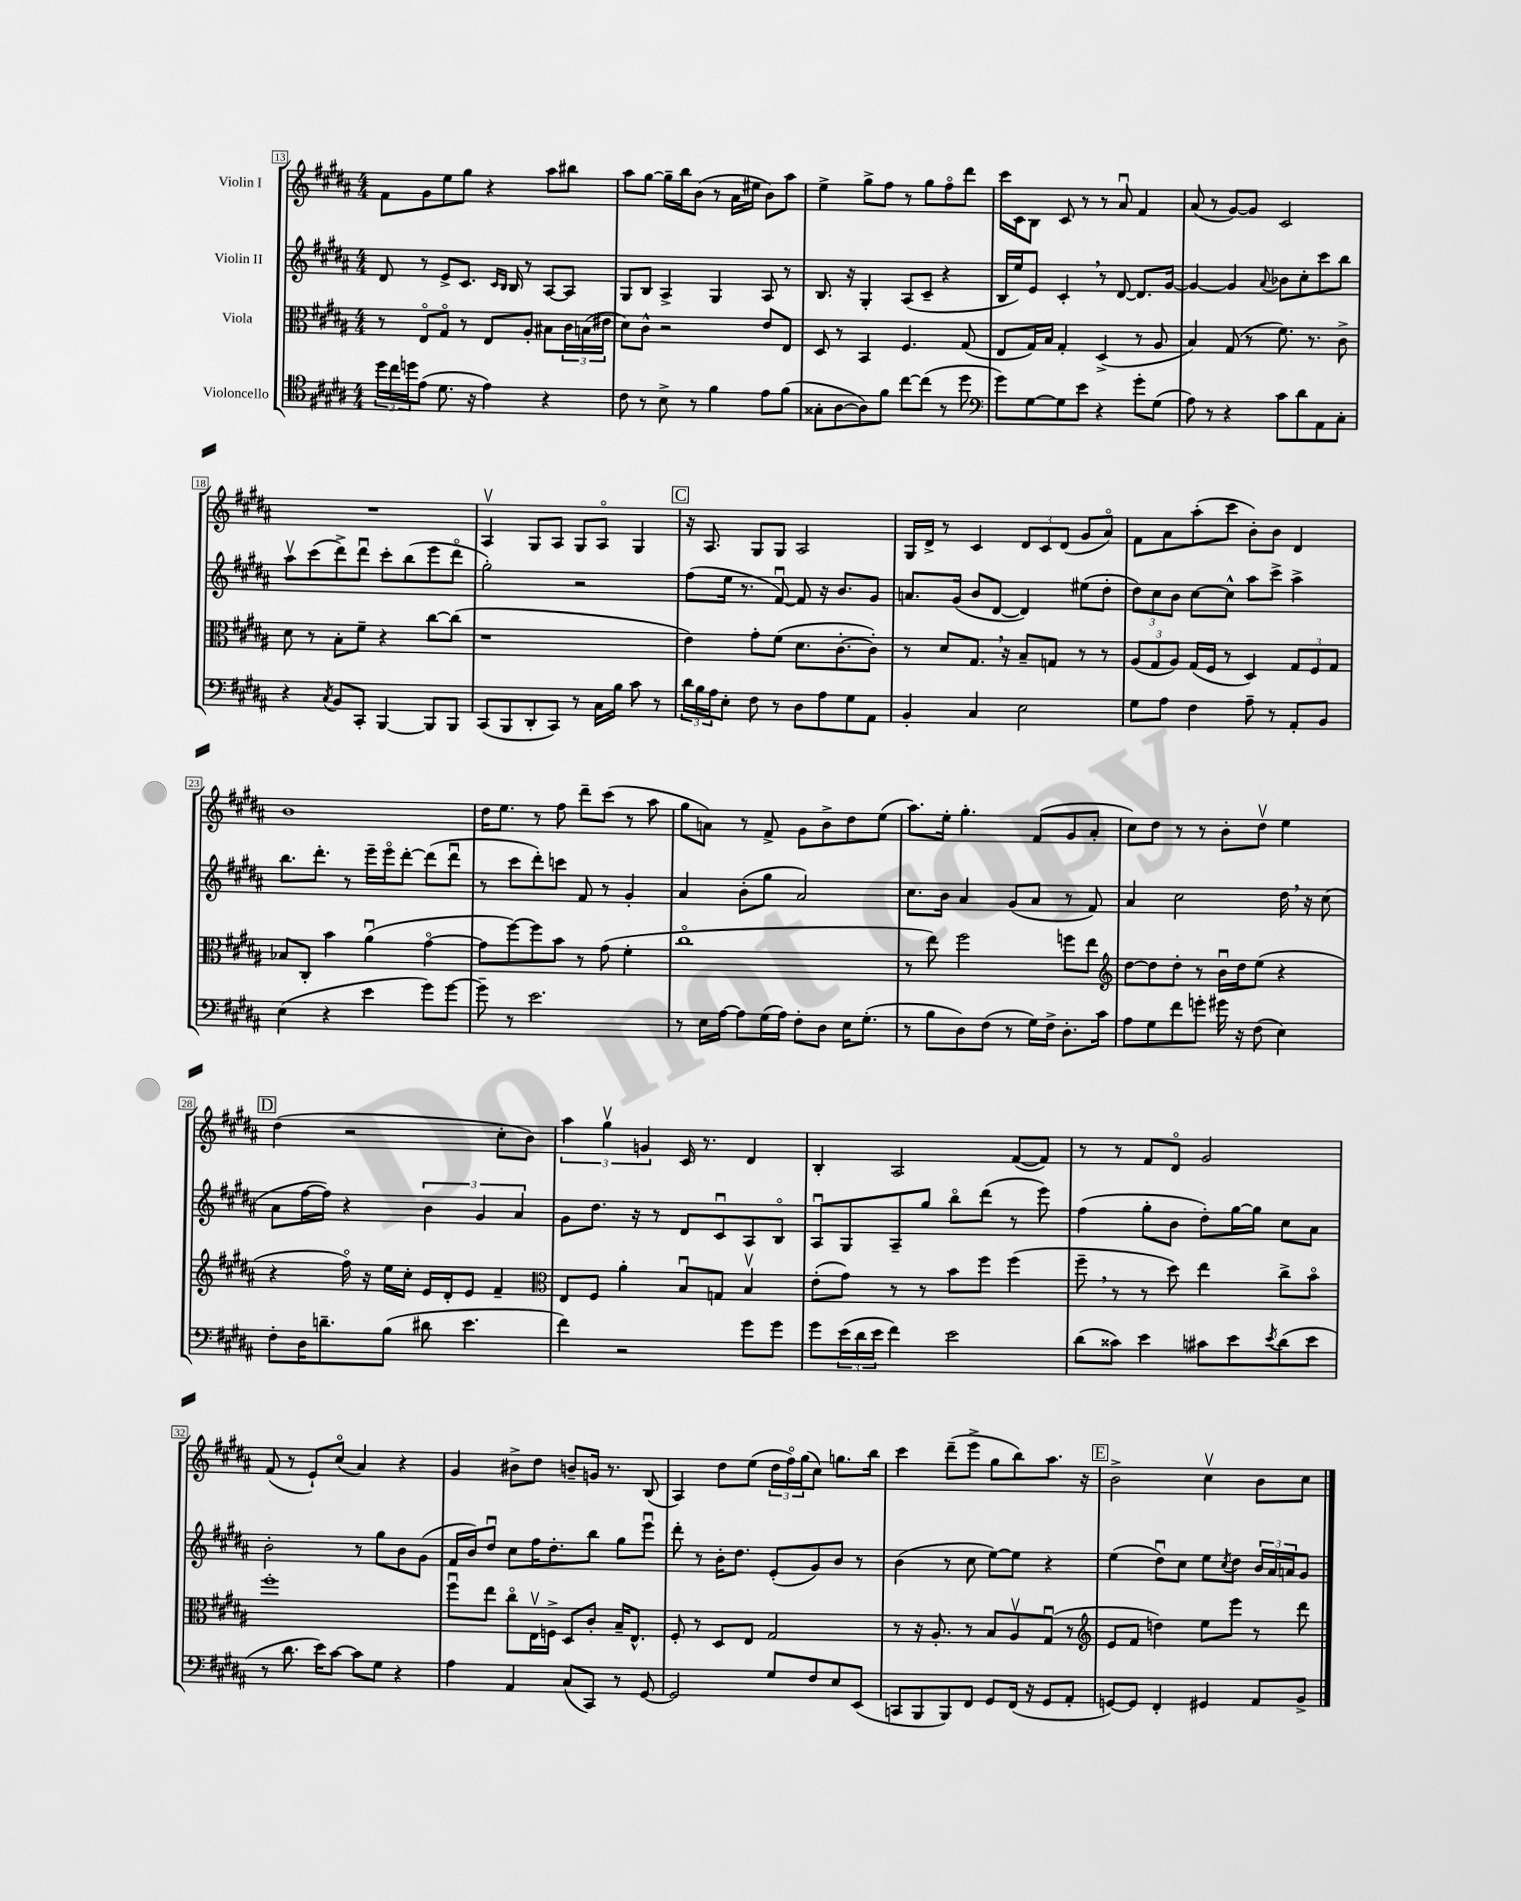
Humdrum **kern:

**kern	**kern	**kern	**kern
*staff4	*staff3	*staff2	*staff1
*clefC4	*clefC3	*clefG2	*clefG2
*k[f#c#g#d#a#]	*k[f#c#g#d#a#]	*k[f#c#g#d#a#]	*k[f#c#g#d#a#]
*M4/4	*M4/4	*M4/4	*M4/4
24dd#	8r	8d#	8f#
24cc#	.	.	.
24dd	.	.	.
(8e	8Eo	8r	8g#
8.d#	8G#o	8e^	8ee
.	8r	8.c#	8gg#
16r	.	.	.
4e)	8E	.	4r
.	.	16qqc#	.
.	.	16qqB	.
.	.	16B	.
.	8A#'	8r	.
4r	8B#	[8A#	8aa#
.	24c#	8A#]	8bb#
.	(24B	.	.
.	24e#	.	.
=	=	=	=
8c#	8d#)	8G#	8aa#
8r	8c#^^	8B	[8gg#
8B^	2r	4A#^	16gg#~]
.	.	.	16bb
8r	.	.	(8b
4f#	.	4G#	8r
.	.	.	16a#
.	.	.	16ee#
8e	8e	8A#	8b)
(8f#	8E	8r	8aa#
=	=	=	=
8G##'	8D#	8.B	4ee^
[8A#	8r	.	.
.	.	16r	.
8A#])	4BB	4G#'	8gg#^
8f#	.	.	8ff#
[8cc#	4.F#	(8A#	8r
(8cc#]	.	8c#~	8gg#
8r	.	4r	8ff#o
8dd#	(8G#	.	8ddd#
=	=	=	=
*clefF4	*	*	*
8g#)	8E	16B	16ccc#
.	.	16ee)	16c#
[8G#	16G#)	8e	8B
.	16B	.	.
8G#]	4G#'	4c#'	8c#
8e	.	.	8r
4r	(4D#^	8r	8r
.	.	[8d#	8a#u
8g#'	8r	8.d#]	4f#
(8G#	8A#	.	.
.	.	[16g#	.
=	=	=	=
8A#)	4B)	4g#_	(8a#
8r	.	.	8r
4r	(8G#	4g#]	[8g#)
.	8r	.	8g#]
.	.	8qqa#	.
8c#	8.f#)	8b-	2c#
8d#	.	8cc#'	.
.	8.r	.	.
8AA#	.	8ccc#	.
8C#'	8c#^	8bb	.
=	=	=	=
4r	8d#	8aa#v	1r
.	8r	(8ccc#	.
8qC#	.	.	.
8BB	8B'	8ddd#^)	.
8CC#'	8f#~	8ddd#u	.
[4BBB	4r	8ccc#'	.
.	.	(8bb	.
8BBB]	[8cc#	8eee	.
8BBB	(8cc#]	8ddd#o	.
=	=	=	=
(8CC#	1r	2gg#')	4A#v
8BBB	.	.	.
8DD#'	.	.	8G#
8CC#)	.	.	8A#
8r	.	2r	8G#
16C#	.	.	8A#o
16B	.	.	.
8c#	.	.	4G#
8r	.	.	.
=	=	=	=
24d#	4e)	(8ff#	16r
24B	.	.	.
.	.	.	8.A#
24A#	.	.	.
8E'	.	16ee	.
.	.	8.r	.
8F#	8g#'	.	8G#
8r	(8f#	[8f#u)	8G#
8D#	8.d#	8f#]	2A#
8A#	.	16r	.
.	[8.c#'	8.b	.
8G#	.	.	.
8AA#	8c#'])	8g#	.
=	=	=	=
4BB'	8r	8.a	16G#
.	.	.	16d#^
.	8d#	.	8r
.	.	(16g#	.
4C#	8.G#	8b	4c#
.	.	[8d#	.
.	16r	.	.
2E	8B~	4d#])	12d#
.	.	.	12c#
.	8G	.	.
.	.	.	(12d#
.	8r	(8ee#	8g#
.	8r	8dd#'	8a#o)
=	=	=	=
8G#	(12A#	12dd#)	8f#
.	12G#	12cc#	.
8A#	.	.	8a#
.	12A#)	12b	.
4F#	(16G#	[8cc#	(8aa#'
.	16F#	.	.
.	8r	8cc#^^]	8ccc#
8A#~	4D#)	8aa#	8b')
8r	.	8ccc#^	8b
8AA#'	12G#	4aa#^	4d#
.	12F#	.	.
8BB	.	.	.
.	12G#	.	.
=	=	=	=
(4E	8B-	8.bb	1b
.	8C#'	.	.
.	.	8.ddd#'	.
4r	4b	.	.
.	.	8r	.
4e	(4a#u	16eee~	.
.	.	16eeeo	.
.	.	[8ddd#'	.
8g#)	[4g#o	(8ddd#]	.
[8g#	.	8ddd#u	.
=	=	=	=
8g#~]	8g#]	8r	16dd#
.	.	.	8.ee
8r	[8ff#)	8ccc#	.
2.e	8ff#]	8ddd#')	8r
.	8b	8ccc	8ff#
.	8r	8f#	8ddd#~
.	(8g#	8r	(8ccc#
.	4f#'	4g#'	8r
.	.	.	8aa#
=	=	=	=
8r	1cc#o	4a#	8gg#
16E	.	.	8a)
[16A#	.	.	.
8A#]	.	(8b'	8r
(16G#	.	8gg#	8f#^
16A#)	.	.	.
8F#'	.	2a#)	8g#
8D#	.	.	8b^
16E	.	.	8dd#
(8.G#'	.	.	.
.	.	.	(8ee
=	=	=	=
8r	8r	8.cc#	8.aa#)
8B	8ee)	.	.
.	.	16b	16ee'
8D#)	2ff#	4a#	4.gg#'
(8F#	.	.	.
8r	.	(8g#	.
16G#)	.	8a#	(8f#
16F#^	.	.	.
8.D#'	8ff	8r	8g#
.	8ee	8f#)	8a#'
16c#	.	.	.
=	=	=	=
*	*clefG2	*	*
8A#	[8dd#	4a#	8cc#)
8G#	8dd#]	.	8dd#
8f#	8dd#'	2cc#	8r
8g'	8r	.	8r
16g#	16bu	.	8b'
16r	16dd#	.	.
(8F#	(8ee	.	8dd#v
4E)	4r	16dd#	4ee
.	.	16r	.
.	.	(8cc#	.
=	=	=	=
8F#'	4r	8a#	(4dd#
16D#	.	[16ff#	.
8.d~	.	16ff#])	.
.	16ff#o)	4r	2r
.	16r	.	.
(8B	16ee	.	.
.	16cc#'	.	.
8d#	16e	6b	.
.	16d#'	.	.
4.e	8e	.	.
.	.	6g#	.
.	4f#~	.	8cc#'
.	.	6a#	.
.	.	.	8b)
=	=	=	=
*	*clefC3	*	*
4f#)	8E	8g#	6aa#
.	8F#	8.dd#	.
.	.	.	6gg#v
2r	4a#'	.	.
.	.	16r	.
.	.	.	6g
.	.	8r	.
.	8Bu	8d#	16c#
.	.	.	8.r
.	8G	8c#u	.
8g#	4Bv	8A#	4d#
8g#	.	8Bo	.
=	=	=	=
8g#	(8e'	8A#u	4B'
(24e	8g#)	8G#	.
24d#	.	.	.
24e	.	.	.
4f#)	8r	8A#~	2A#
.	8r	8gg#	.
2e	8b	8bbo	.
.	8ff#	(8ddd#	.
.	(4ff#	8r	([8f#
.	.	8eee)	8f#])
=	=	=	=
(8d#	8ff#~	(4ff#	8r
8c##)	8r	.	8r
4e	8r	8gg#'	8f#
.	8dd#)	8b	8d#o
8c#	4ee	8dd#')	2g#
8e	.	[16gg#	.
.	.	16gg#]	.
8qe	.	.	.
(8d#	8cc#^	8cc#	.
8e	8bo	8a#	.
=	=	=	=
8r	1ff#'	2b'	(8f#
8.d#	.	.	8r
.	.	.	8e`)
16e)	.	.	.
[8c#	.	.	(8cc#o
8c#]	.	8r	4a#)
8G#	.	8gg#	.
4r	.	8b	4r
.	.	(8g#	.
=	=	=	=
4A#	8ff#u	16f#	4g#
.	.	16b)	.
.	8ee	8dd#u	.
4AA#	8cc#o	8cc#	8b#^
.	16Ev	16ff#	8dd#
.	16F^	8.dd#'	.
(8C#	8D#	.	8b~
8CC#)	8c#'	8bb	16g
.	.	.	8.r
8r	16B~	8gg#	.
.	8.E^^	.	.
[8GG#	.	8eeeu	(8B
=	=	=	=
2GG#]	8F#'	8ddd#'	4A#)
.	8r	8r	.
.	8D#	16b'	8dd#
.	.	8.dd#	.
.	8E	.	(8ee
8G#	2G#	(8e'	24dd#
.	.	.	24ff#o)
.	.	.	(24gg#
8F#	.	8g#)	8cc#)
8E	.	8b	8.gg
(8EE	.	8r	.
.	.	.	16bb
=	=	=	=
8CC	8r	(4b	4ccc#
8BBB	16r	.	.
.	8.A#'	.	.
8BBB)	.	8r	(8ddd#~
8FF#	8r	8cc#	8eee^
8GG#	8B	[8ee)	8gg#
(16FF#	8A#v	8ee]	8bb)
16r	.	.	.
8GG#	(8G#u	4r	8.aa#
8AA#'	8r	.	.
.	.	.	16r
=	=	=	=
*	*clefG2	*	*
[8GG)	8e	(4ee	2b^
8GG]	8f#	.	.
4FF#'	4dd)	8dd#u)	.
.	.	8cc#	.
4GG#	8ee	8ee	4cc#v
.	.	8qcc#	.
.	8eee	8dd#	.
8AA#	8r	24b	8b
.	.	24a#	.
.	.	24a	.
8BB^	8ddd#	8g#	8cc#
==	==	==	==
*-	*-	*-	*-
